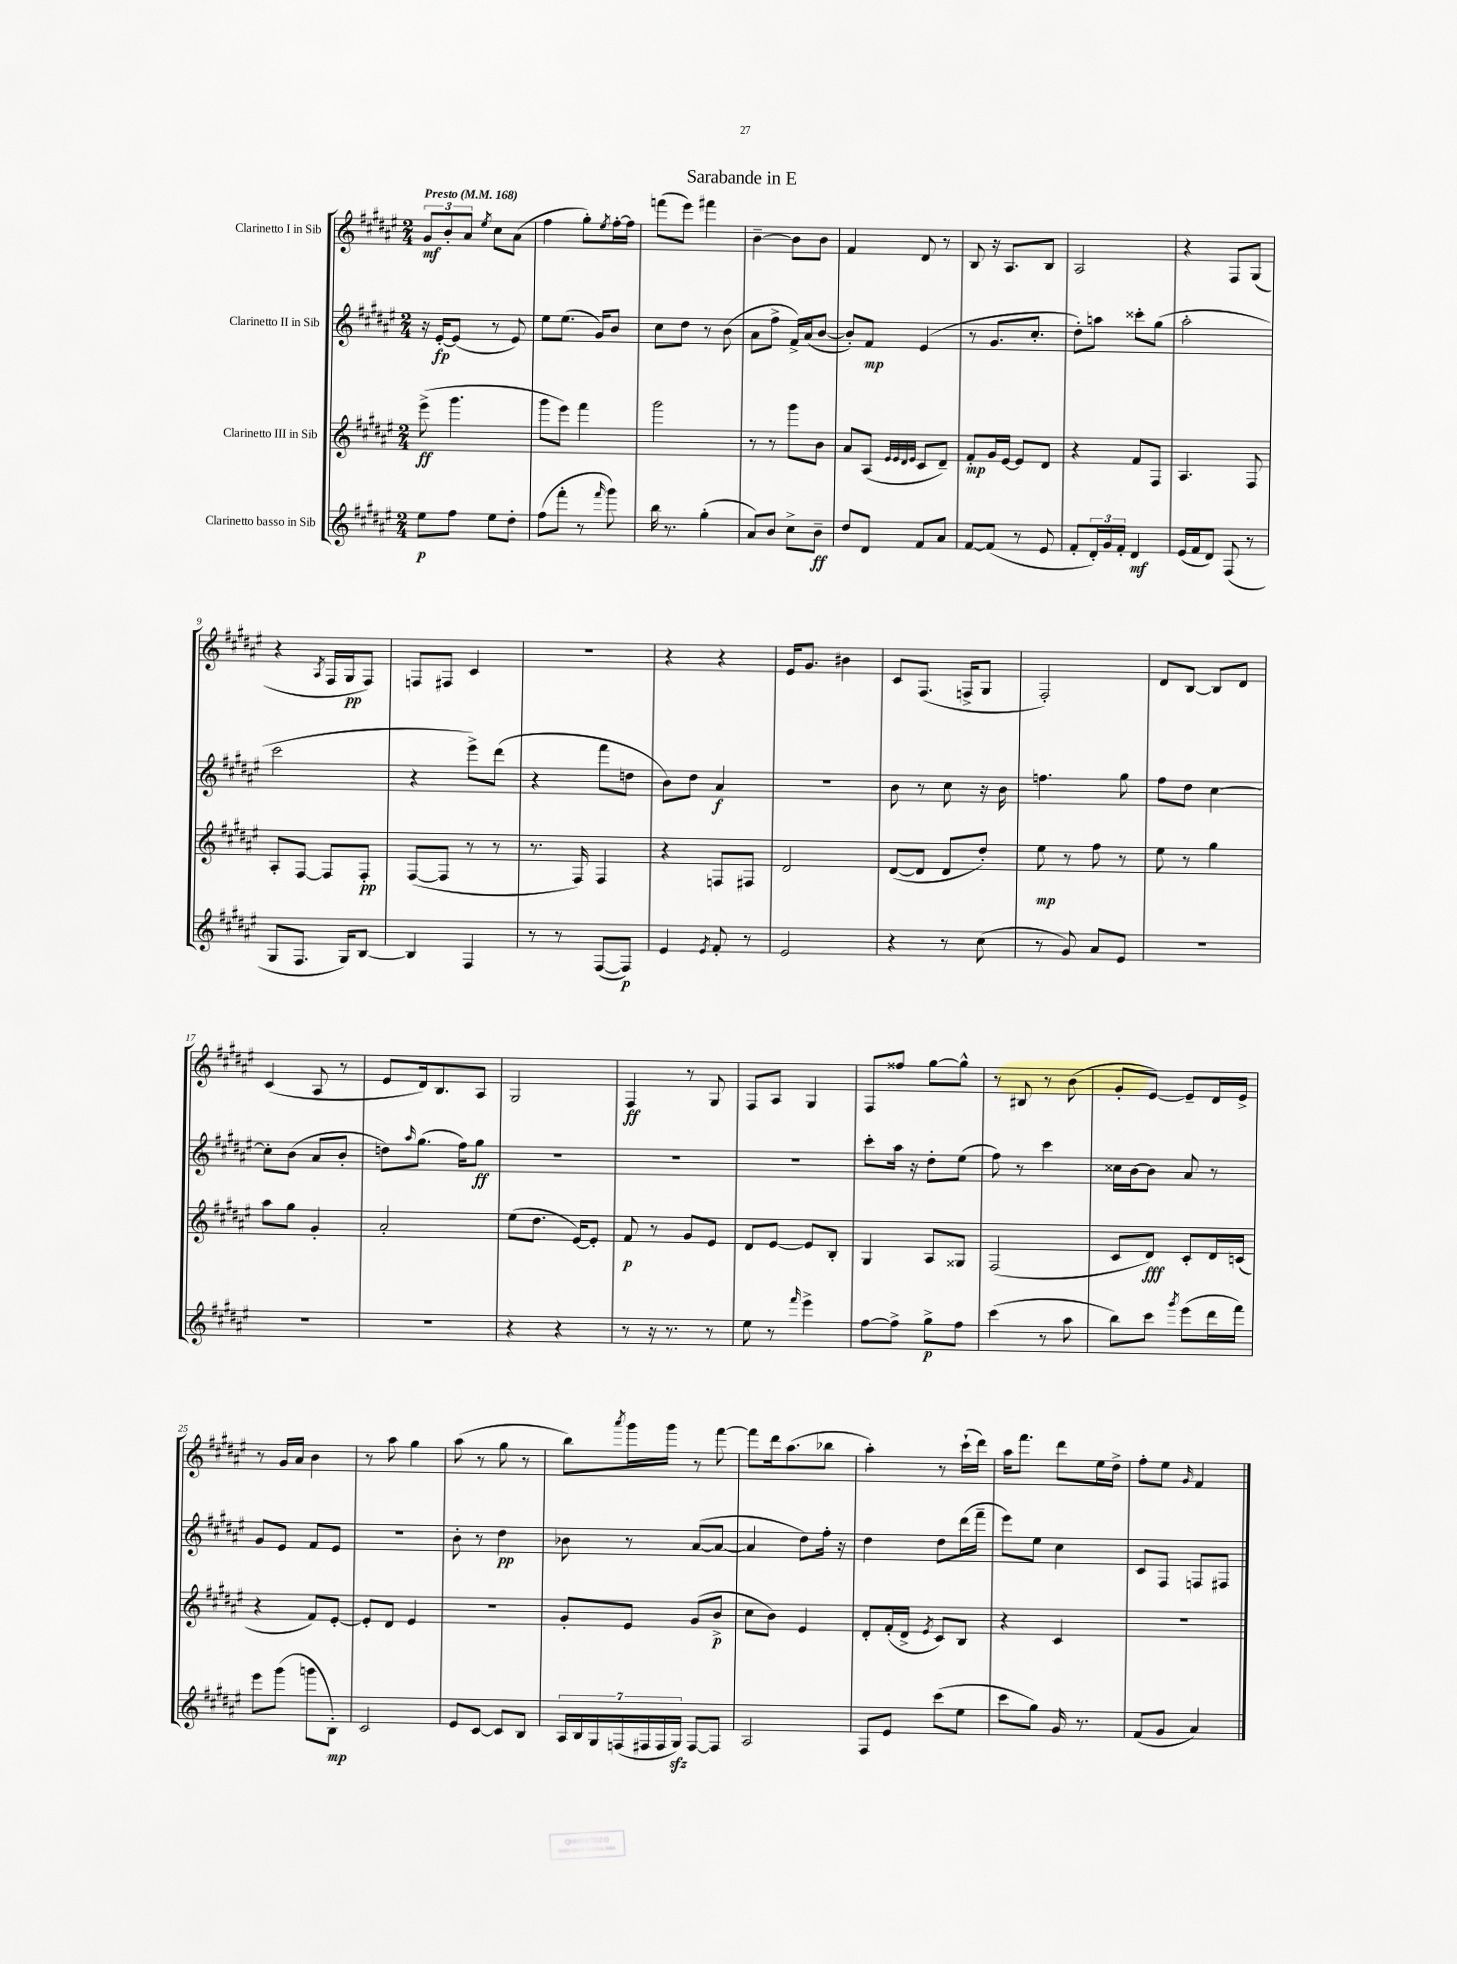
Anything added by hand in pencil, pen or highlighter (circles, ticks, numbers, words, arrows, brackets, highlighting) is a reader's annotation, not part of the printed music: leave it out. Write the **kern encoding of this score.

**kern	**kern	**kern	**kern
*staff4	*staff3	*staff2	*staff1
*clefG2	*clefG2	*clefG2	*clefG2
*k[f#c#g#d#a#e#]	*k[f#c#g#d#a#e#]	*k[f#c#g#d#a#e#]	*k[f#c#g#d#a#e#]
*M2/4	*M2/4	*M2/4	*M2/4
*MM168	*MM168	*MM168	*MM168
8ee#\L	(8eee#^\	16r	12g#/L
.	.	[16e#'/LK	.
.	.	.	12b'/
8ff#\J	4.ggg#\	(8e#/]J	.
.	.	.	12a#/J
.	.	.	8qee#/
8ee#\L	.	8r	8cc#\L
8dd#'\J	.	8e#/)	(8a#\J
=	=	=	=
(8ff#\L	8ggg#\L	8ee#\L	4ff#\
8fff#'\J	8eee#\J)	(8.ee#\J	.
8r	4fff#\	.	8gg#'\L)
.	.	16g#/LK)	.
16qqfff#/	.	.	8qee#/
8ggg#\)	.	8b/J	[16ff#'\L
.	.	.	16ff#\]JJ
=	=	=	=
16bb\	2ggg#\	8cc#\L	(8fff\L
8.r	.	.	.
.	.	8dd#\J	8eee#\J)
(4gg#'\	.	8r	4fff#\
.	.	(8b\	.
=	=	=	=
8a#/L)	8r	8a#\L	[4b~\
8b/J	8r	8ff#^\J	.
8cc#^\L	8ggg#\L	16f#^/LL)	8b\]L
.	.	(16a#/J	.
8b~\J	8b\J	[8b/J	8b\J
=	=	=	=
8dd#/L	8a#/L	8b'/]L)	4f#/
8d#/J	(8A#/J	8f#/J	.
.	32qqe#/LLL	.	.
.	32qqe#/	.	.
.	32qqd#/	.	.
.	32qqe#/JJJ	.	.
8f#/L	8c#/L	(4e#/	8d#/
8a#/J	8d#~/J)	.	8r
=	=	=	=
[8f#/L	8f#'/L	8r	8B/
(8f#/]J	16g#/L	8.g#/L	16r
.	[16e#/JJ	.	8.A#/L
8r	8e#/]L	.	.
.	.	8.cc#'/J	.
8e#/	8d#/J	.	8B/J
=	=	=	=
8f#'/L	4r	8dd#'\L)	2A#/
24d#'/L)	.	8aa\J	.
24g#/	.	.	.
24f#'/JJ	.	.	.
4d#/	8f#/L	8ccc##'\L	.
.	8F#/J	(8gg#\J	.
=	=	=	=
(16e#/LL	4.A#/	2aa#'\	4r
16f#/J	.	.	.
8d#/J)	.	.	.
(8F#/	.	.	8F#/L
8r	8F#/	.	(8G#/J
=	=	=	=
8G#/L	8A#'/L	2ccc#\	4r
8.F#/J	[8F#/J	.	.
.	.	.	8qA#/
.	8F#/]L	.	16F#/LL
16G#/LK)	.	.	16G#/J
[8B/J	8F#'/J	.	8F#/J)
=	=	=	=
4B/]	([8F#/L	4r	8F/L
.	8F#/]J	.	8F#/J
4F#/	8r	8eee#^\L)	4c#/
.	8r	(8ddd#\J	.
=	=	=	=
8r	8.r	4r	2r
8r	.	.	.
.	16F#/)	.	.
([8F#/L	4F#/	8fff#\L	.
8F#/]J)	.	8dd\J	.
=	=	=	=
4e#/	4r	8b\L)	4r
.	.	8dd#\J	.
8qe#/	.	.	.
8f#'/	8F/L	4a#/	4r
8r	8F#/J	.	.
=	=	=	=
2e#/	2d#/	2r	16e#/LK
.	.	.	8.g#/J
.	.	.	4b#\
=	=	=	=
4r	([8d#/L	8b\	8c#/L
.	8d#/]J	8r	(8.F#/J
8r	8d#/L	8cc#\	.
.	.	.	16F^/LK
(8cc#\	8dd#'/J)	16r	8G#/J
.	.	16b\	.
=	=	=	=
8r	8ee#\	4.ff\	2F#'/)
8g#/)	8r	.	.
8a#/L	8ff#\	.	.
8e#/J	8r	8gg#\	.
=	=	=	=
2r	8ee#\	8ff#\L	8d#/L
.	8r	8dd#\J	[8B/J
.	4gg#\	[4cc#\	8B/]L
.	.	.	8d#/J
=	=	=	=
2r	8aa#\L	8cc#'\]L	(4c#/
.	8gg#\J	(8b\J	.
.	4g#'/	8a#/L	8A#/
.	.	8b'/J	8r
=	=	=	=
2r	2a#'/	8dd\L)	8e#/L
.	.	16qqaa#/	.
.	.	(8.gg#\J	16d#/k)
.	.	.	8.B/
.	.	16ff#\LK)	.
.	.	8gg#\J	8A#/J
=	=	=	=
4r	(8ee#\L	2r	2G#/
.	8.dd#\J	.	.
4r	.	.	.
.	[16e#/LK)	.	.
.	8e#'/]J	.	.
=	=	=	=
8r	8f#/	2r	4F#/
16r	8r	.	.
8.r	.	.	.
.	8g#/L	.	8r
8r	8e#/J	.	8G#/
=	=	=	=
8ee#\	8d#/L	2r	8F#/L
8r	[8e#/J	.	8A#/J
16qqfff#/	.	.	.
4eee#^\	8e#/]L	.	4G#/
.	8B'/J	.	.
=	=	=	=
[8ff#\L	4G#/	8ccc#'\L	8F#/L
8ff#^\]J	.	16aa#\Jk	8ff##/J
.	.	16r	.
8gg#^\L	8A#/L	8dd#'\L	[8gg#\L
8ff#\J	8G##/J	(8ee#\J	8gg#^^\]J
=	=	=	=
(4ccc#\	(2F#/	8ff#\)	8r
.	.	8r	8B#/
8r	.	4ccc#\	8r
8aa#\	.	.	(8b\
=	=	=	=
8bb\L)	8c#/L	16cc##\LL	8g#'/L
.	.	[16b\J	.
8ccc#\J	8d#/J)	8b\]J	[8e#/J)
8qggg#/	.	.	.
(8eee#\L	8c#'/L	8a#/	8e#~/]L
16ddd#\L	16d#/L	8r	16d#/L
16fff#\JJ)	(16c/JJ	.	16e#^/JJ
=	=	=	=
8eee#\L	4r	8g#/L	8r
(8ggg#\J	.	8e#/J	16g#/LL
.	.	.	16a#/JJ
8ggg\L	8f#/L)	8f#/L	4b\
8B'\J)	[8e#'/J	8e#/J	.
=	=	=	=
2c#/	8e#'/]L	2r	8r
.	8d#/J	.	8aa#\
.	4e#/	.	4gg#\
=	=	=	=
8e#/L	2r	8b'\	(8aa#\
[8c#/J	.	8r	8r
8c#/]L	.	4dd#\	8gg#\
8B/J	.	.	8r
=	=	=	=
28A#/LL	8g#'/L	8b-\	8bb\L)
28B/	.	.	.
28G#/	.	.	.
(28F/	.	.	.
.	.	.	8qaaa#/
.	8e#/J	8r	16ggg#\L
28F#/	.	.	.
28F#/	.	.	.
.	.	.	16ggg#\JJ
28G#/JJ)	.	.	.
[8F#/L	(8g#/L	([8a#/L	8r
8F#/]J	8b^/J	8a#/_J	[8fff#\
=	=	=	=
2A#/	8cc#\L	4a#/]	8fff#\]L
.	8b\J)	.	16ddd#\k
.	.	.	(8.aa#\
.	4e#/	8dd#\L)	.
.	.	16ff#'\Jk	8bb-\J
.	.	16r	.
=	=	=	=
8F#/L	8d#'/L	4dd#\	4aa#'\)
8e#/J	(16f#'/L	.	.
.	16d#^/JJ	.	.
.	8qe#/	.	.
(8ccc#\L	8c#/L)	8dd#\L	8r
8ee#\J	8B/J	(16ddd#\L	(16ccc#`\LL
.	.	16fff#~\JJ	16ddd#\JJ)
=	=	=	=
8ccc#\L	4r	8eee#\L)	16aa#\LK
.	.	.	8.fff#\J
8gg#\J)	.	8ee#\J	.
16g#/	4c#/	4cc#\	8ddd#\L
8.r	.	.	.
.	.	.	16ee#\L
.	.	.	16dd#^\JJ
=	=	=	=
(8f#/L	2r	8c#/L	8ff#'\L
8g#/J	.	8F#/J	8ee#\J
.	.	.	16qqg#/
4a#/)	.	8F/L	4f#/
.	.	8F#/J	.
==	==	==	==
*-	*-	*-	*-
